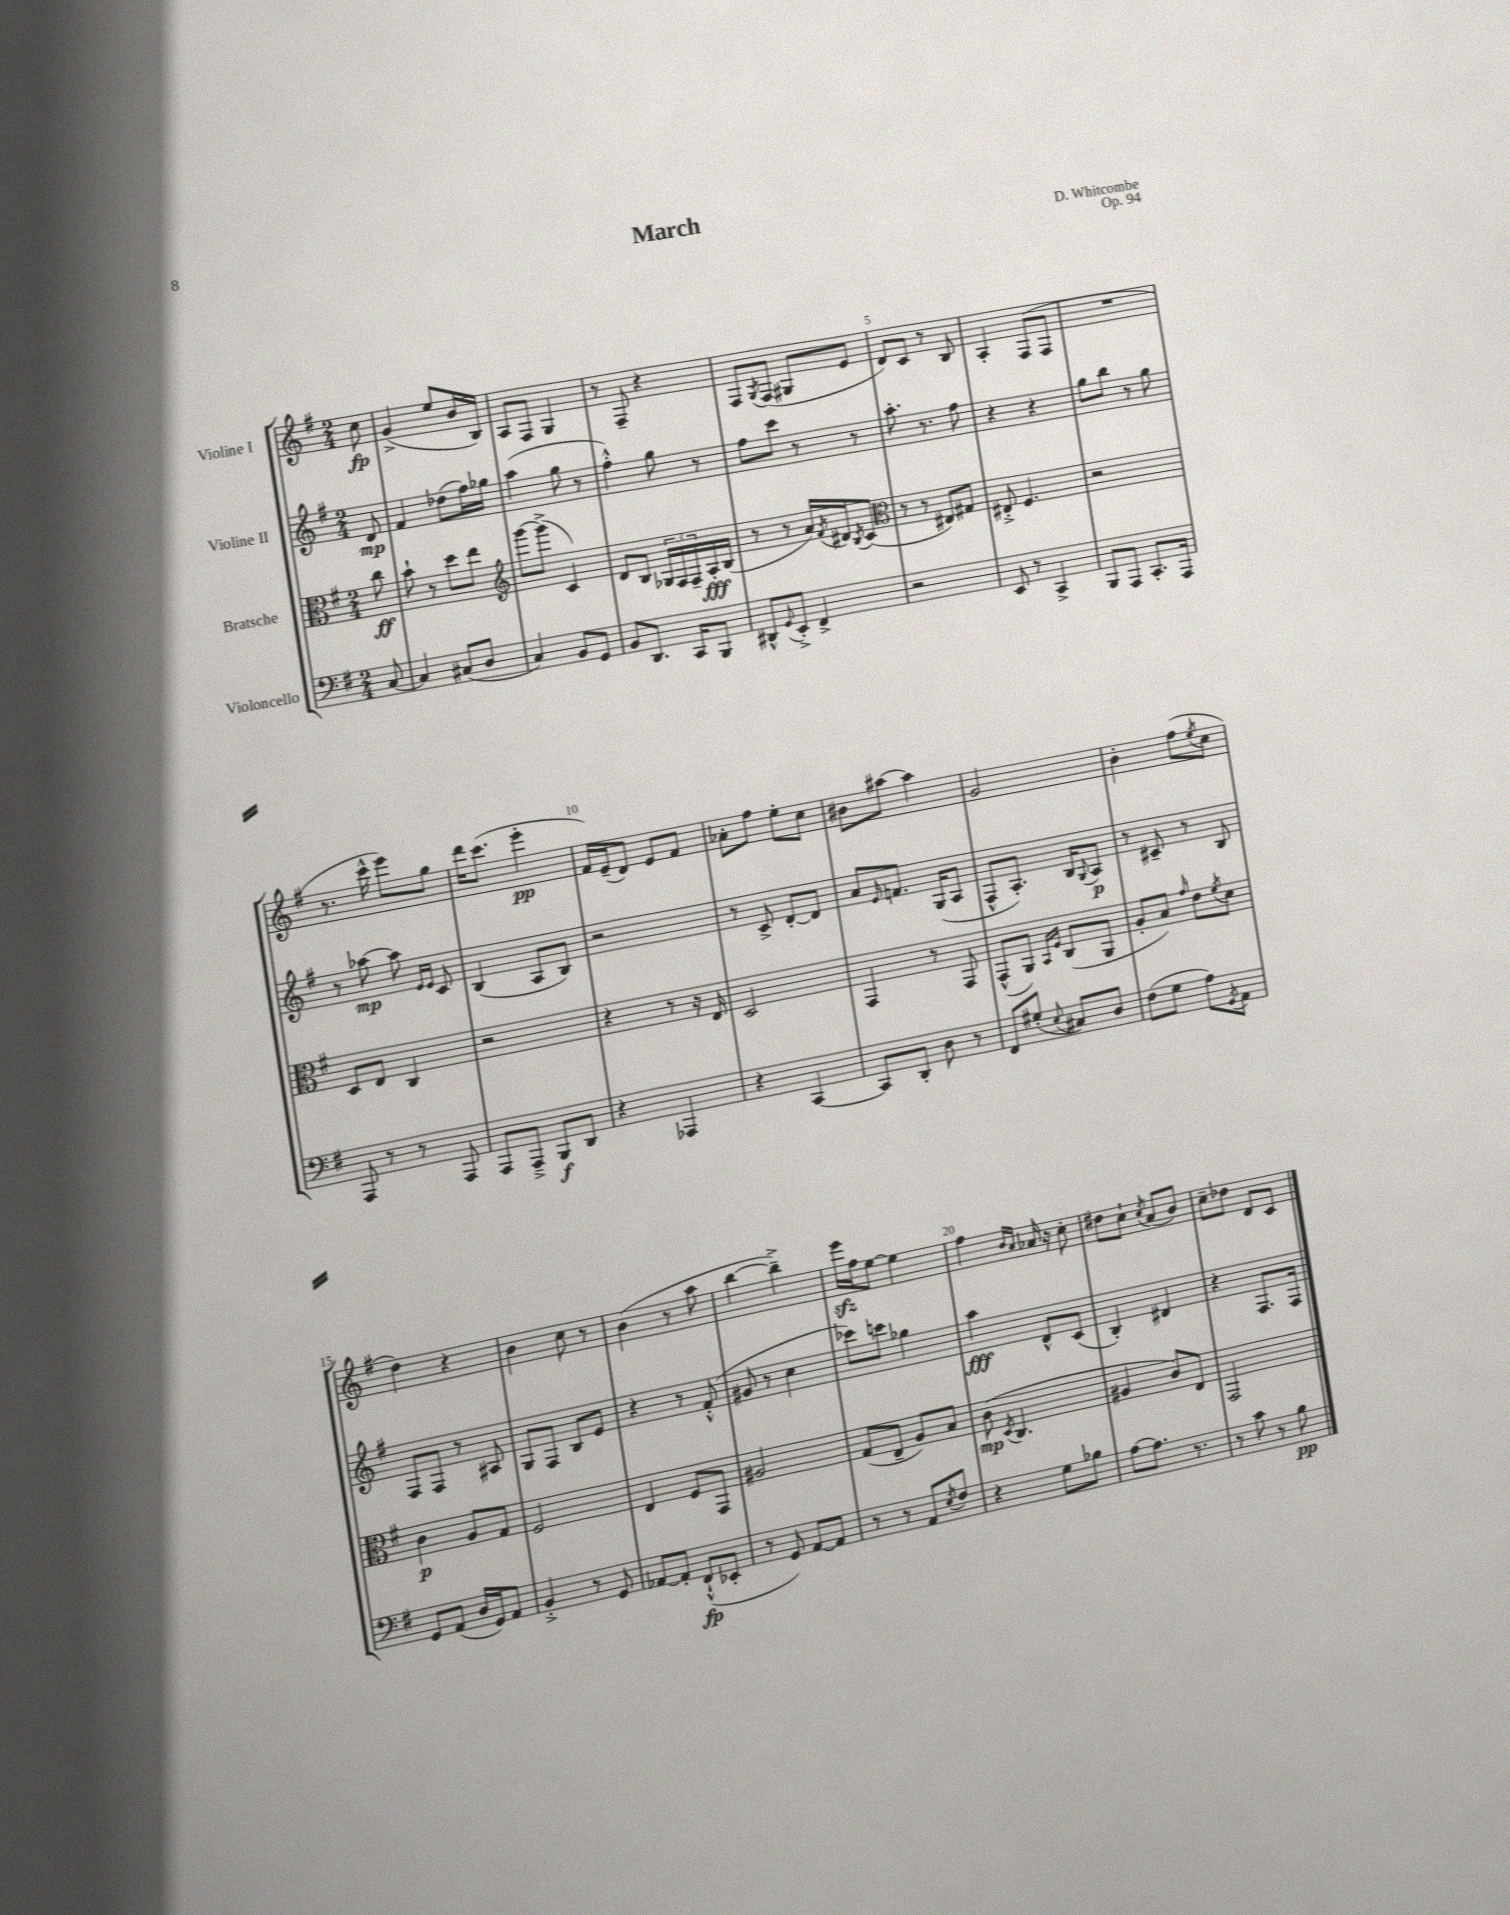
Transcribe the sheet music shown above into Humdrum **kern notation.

**kern	**dynam	**kern	**dynam	**kern	**dynam	**kern	**dynam
*part4	*part4	*part3	*part3	*part2	*part2	*part1	*part1
*staff4	*staff4	*staff3	*staff3	*staff2	*staff2	*staff1	*staff1
*I"Violoncello	*	*I"Bratsche	*	*I"Violine II	*	*I"Violine I	*
*clefF4	*	*clefC3	*	*clefG2	*	*clefG2	*
*k[f#]	*	*k[f#]	*	*k[f#]	*	*k[f#]	*
*M2/4	*	*M2/4	*	*M2/4	*	*M2/4	*
=	=	=	=	=	=	=	=
[8C/	.	8cc\	ff	8d/	mp	8cc\	fp
=1	=1	=1	=1	=1	=1	=1	=1
4C/]	.	8b`\	.	4f#/	.	(4g^/	.
.	.	8r	.	.	.	.	.
(8C#X/L	.	8dd\L	.	(8dd-X\L	.	8ee/L	.
8D/J	.	8ee\J	.	16ff#\L)	.	16b/L	.
.	.	.	.	16gg-X\JJ	.	16B/JJ)	.
=2	=2	=2	=2	=2	=2	=2	=2
*	*	*clefG2	*	*	*	*	*
4C/)	.	[8ggg\L	.	(4aa\	.	8A/L	.
.	.	(8ggg^\J]	.	.	.	8F#/J	.
8BB/L	.	4c/)	.	8gg\	.	4G/	.
8GG/J	.	.	.	8r	.	.	.
=3	=3	=3	=3	=3	=3	=3	=3
8BB/L	.	8d/L	.	4ff#'^^\)	.	8r	.
8.DD/J	.	8B/J	.	.	.	8F#~/	.
.	.	24G-X/LL	.	8gg\	.	4r	.
.	.	24F#/	.	.	.	.	.
16CC/KL	.	.	.	.	.	.	.
.	.	24F#~/	.	.	.	.	.
8BBB/J	.	16A'/	fff	8r	.	.	.
.	.	(16B/JJ	.	.	.	.	.
=4	=4	=4	=4	=4	=4	=4	=4
8DD#X^^/L	.	8r	.	8ff#\L	.	8F#/L	.
8qqGG/	.	.	.	.	.	8qG/	.
8EE'^/J	.	8r	.	8ccc\J	.	(8F#/J	.
4FF#^/	.	16a/LL)	.	8r	.	8G#X/L	.
.	.	8qf#/	.	.	.	.	.
.	.	16d#X/J	.	.	.	.	.
.	.	8qB/	.	.	.	.	.
.	.	(8c/J	.	8r	.	8e/J	.
=5	=5	=5	=5	=5	=5	=5	=5
*	*	*clefC3	*	*	*	*	*
2r	.	8r	.	8.aa'\	.	8d/L)	.
.	.	8r	.	.	.	8c/J	.
.	.	.	.	8.r	.	.	.
.	.	8E#X/L)	.	.	.	8r	.
.	.	8G#X/J	.	8ff#\	.	8B/	.
=6	=6	=6	=6	=6	=6	=6	=6
8EE/	.	8E#X'^/	.	4r	.	4A'/	.
8r	.	4.F#/	.	.	.	.	.
4CC^/	.	.	.	4r	.	(8F#/L	.
.	.	.	.	.	.	8F#/J	.
=7	=7	=7	=7	=7	=7	=7	=7
8BBB/L	.	2r	.	8gg\L	.	2r	.
8AAA/J	.	.	.	8bb\J	.	.	.
8.CC'/L	.	.	.	8r	.	.	.
.	.	.	.	8gg\	.	.	.
16AAA/Jk	.	.	.	.	.	.	.
!!LO:LB:g=z
=8	=8	=8	=8	=8	=8	=8	=8
8AAA/	.	8D/L	.	8r	.	8.r	.
8r	.	8E/J	.	[8aa-X\	mp	.	.
.	.	.	.	.	.	16ccc^^\	.
8r	.	4C/	.	8aa-\]	.	8eee\L)	.
.	.	.	.	16qqe/LL	.	.	.
.	.	.	.	16qqe/JJ	.	.	.
8AAA/	.	.	.	8c/	.	8gg\J	.
=9	=9	=9	=9	=9	=9	=9	=9
8AAA/L	.	2r	.	(4B/	.	16ddd\KL	.
.	.	.	.	.	.	(8.ccc\J	.
8AAA~^/J	.	.	.	.	.	.	.
8BBB/L	f	.	.	8A/L	.	4eee'\	pp
8DD/J	.	.	.	8B/J)	.	.	.
=10	=10	=10	=10	=10	=10	=10	=10
4r	.	4r	.	2r	.	16f#/LL)	.
.	.	.	.	.	.	(16e~/J	.
.	.	.	.	.	.	8d/J)	.
4AAA-X/	.	8r	.	.	.	8e/L	.
.	.	16r	.	.	.	8f#/J	.
.	.	16E/	.	.	.	.	.
=11	=11	=11	=11	=11	=11	=11	=11
4r	.	2D/	.	8r	.	8a-X'\L	.
.	.	.	.	8c^/	.	8ff#\J	.
[4CC/	.	.	.	[8d'/L	.	8ee'\L	.
.	.	.	.	8d/J]	.	8cc\J	.
=12	=12	=12	=12	=12	=12	=12	=12
8CC/L]	.	4GG/	.	8a/L	.	8b#X\L	.
.	.	.	.	16qqe/	.	.	.
8DD'/J	.	.	.	8.fn/J	.	[8aa#X\J	.
8D\	.	8r	.	.	.	4aa#\]	.
.	.	.	.	(16G/KL	.	.	.
8r	.	8GG/	.	8A/J	.	.	.
=13	=13	=13	=13	=13	=13	=13	=13
8FF#/L	.	(8GG^^/L	.	8F#^^/L	.	2g/	.
(8G#X'/J	.	8AA/J)	.	8.A'/J)	.	.	.
.	.	16qqBB/LL	.	.	.	.	.
8qqE/	.	16qqF#/JJ	.	.	.	.	.
8C#X/L)	.	(8C/L	.	.	.	.	.
.	.	.	.	16B/KL	.	.	.
.	.	.	.	8qqG/	.	.	.
8D/J	.	8AA/J	.	8A/J	p	.	.
=14	=14	=14	=14	=14	=14	=14	=14
(8F#\L	.	8A'/L	.	8r	.	4b'\	.
8G\J	.	8B/J)	.	8c#X~/	.	.	.
.	.	16qqg/	.	.	.	.	.
8A\L)	.	8e\L	.	8r	.	(8ff#\L	.
8qGG/	.	8qf#/	.	.	.	8qee/	.
8AA\J	.	8d\J	.	8B/	.	8cc\J	.
!!LO:LB:g=z
=15	=15	=15	=15	=15	=15	=15	=15
8GG/L	.	4c\	p	8F#/L	.	4dd\)	.
(8AA/J	.	.	.	8F#/J	.	.	.
16D/LL	.	8A/L	.	8r	.	4r	.
16GG/J)	.	.	.	.	.	.	.
8AA/J	.	8G/J	.	8A#X/	.	.	.
=16	=16	=16	=16	=16	=16	=16	=16
4BB'^/	.	2F#/	.	8G/L	.	4b\	.
.	.	.	.	8F#/J	.	.	.
8r	.	.	.	8B/L	.	8cc\	.
8GG/	.	.	.	8e/J	.	8r	.
=17	=17	=17	=17	=17	=17	=17	=17
[8AA-X/L	.	4E/	.	4r	.	(4b\	.
8AA-'/J]	.	.	.	.	.	.	.
(8FF#`^^/L	fp	8F#/L	.	8r	.	8r	.
8EE-X'/J	.	8GG/J	.	(8f#'^^/	.	8aa\	.
=18	=18	=18	=18	=18	=18	=18	=18
8r	.	2A#X/	.	8g#X/	.	[4bb\	.
8GG/)	.	.	.	8r	.	.	.
[8AA/L	.	.	.	4cc\	.	4bb~^\])	.
8AA/J]	.	.	.	.	.	.	.
=19	=19	=19	=19	=19	=19	=19	=19
8r	.	(8G/L	.	8ccc-X\L)	.	16eeezz\LL	.
.	.	.	.	.	.	16ff#\J	.
8r	.	8E~/J	.	8cccn\J	.	[8ee\J	.
8AA/L	.	8A/L)	.	4gg-X\	.	4ee\]	.
8qE/	.	.	.	.	.	.	.
8F#/J	.	8B/J	.	.	.	.	.
=20	=20	=20	=20	=20	=20	=20	=20
4r	.	(8c\	mp	4aa\	fff	4ff#\	.
.	.	8qD/	.	.	.	.	.
.	.	4.C/	.	.	.	.	.
.	.	.	.	.	.	16qqb/LL	.
.	.	.	.	.	.	16qqa/JJ	.
8G\L	.	.	.	8d^^/L	.	16a-X/	.
.	.	.	.	.	.	16r	.
8B-X\J	.	.	.	(8c/J	.	8cc'\	.
=21	=21	=21	=21	=21	=21	=21	=21
[8A\L	.	4A#X/	.	4B'/)	.	8dd#X\L	.
8.A\J]	.	.	.	.	.	8cc`\J	.
.	.	.	.	.	.	8qcc/	.
.	.	8c/L)	.	4d#X/	.	(8a/L	.
8.r	.	.	.	.	.	.	.
.	.	8E/J	.	.	.	8b/J)	.
=22	=22	=22	=22	=22	=22	=22	=22
8r	.	2GG/	.	4r	.	8cc~\L	.
8c\	.	.	.	.	.	8dd-X\J	.
8r	.	.	.	8.F#/L	.	8d/L	.
8B\	pp	.	.	.	.	8c/J	.
.	.	.	.	16F#/Jk	.	.	.
==	==	==	==	==	==	==	==
*-	*-	*-	*-	*-	*-	*-	*-
